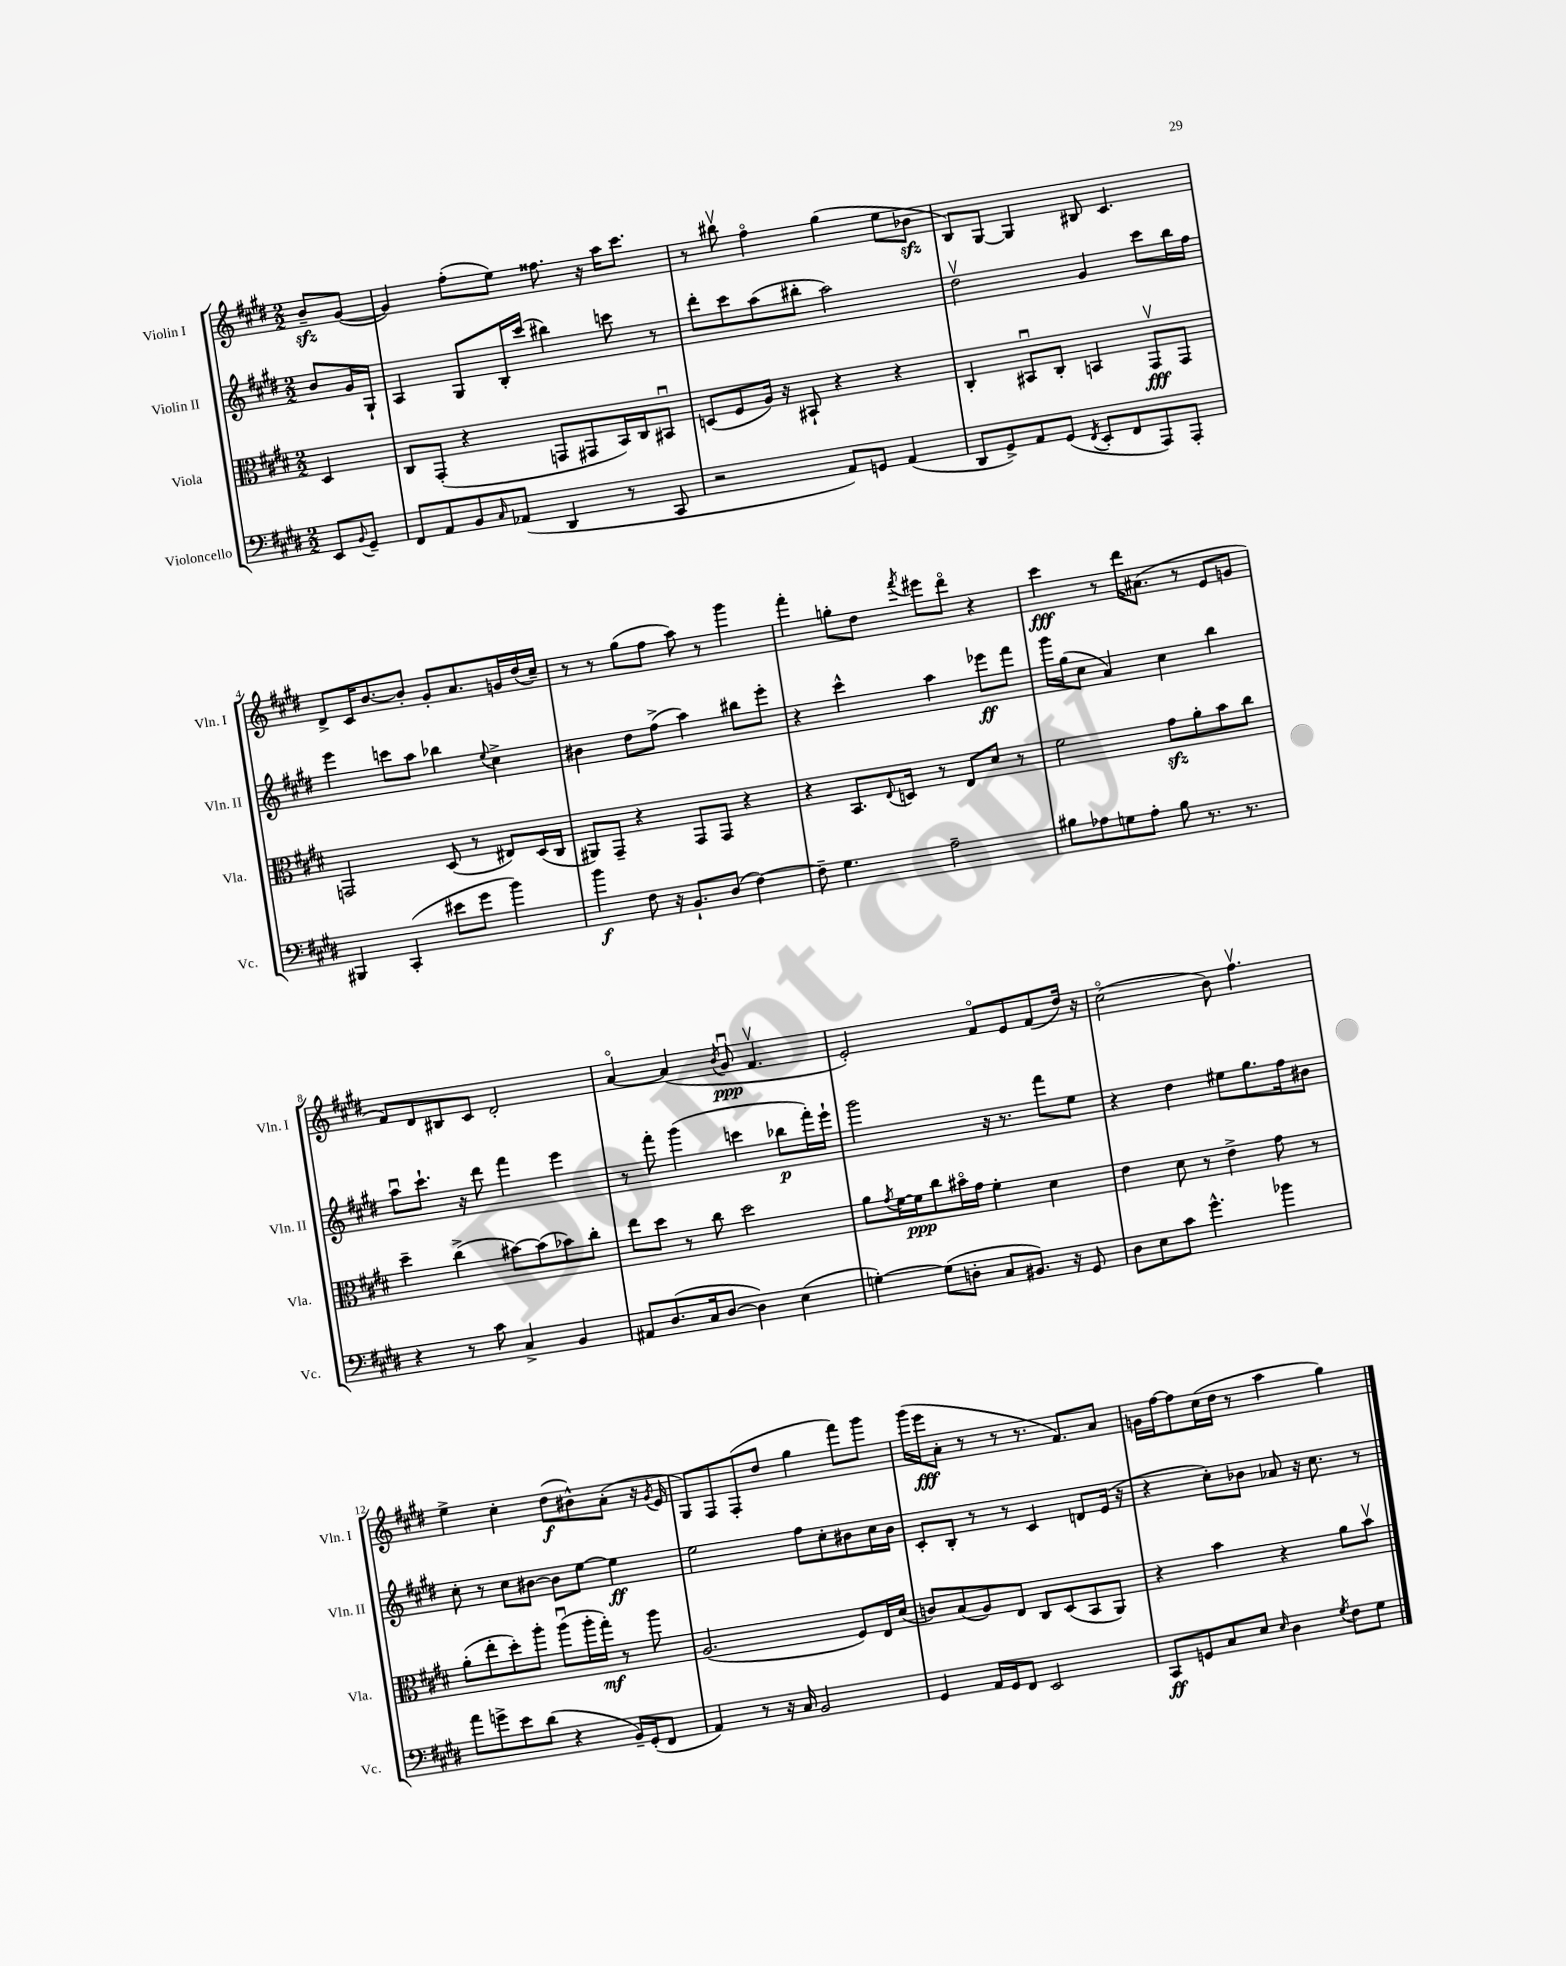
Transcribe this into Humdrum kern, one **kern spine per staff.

**kern	**kern	**kern	**kern
*staff4	*staff3	*staff2	*staff1
*clefF4	*clefC3	*clefG2	*clefG2
*k[f#c#g#d#]	*k[f#c#g#d#]	*k[f#c#g#d#]	*k[f#c#g#d#]
*M2/2	*M2/2	*M2/2	*M2/2
8EE	4D#	8b	8b~
8qqBB	.	.	.
8GG#~	.	16g#	([8g#
.	.	16G#`	.
=	=	=	=
8FF#	8C#	4A	4g#])
8AA	(8GG#'	.	.
8BB	4r	8G#	(8ff#'
16qqC#	.	.	.
(8AA-	.	16B'	8ee)
.	.	(16ccc#	.
4DD#	8GG	4bb#)	8.ff##
.	8GG#	.	.
.	.	.	16r
8r	16BB)	8ccc	16aa
.	16C#	.	8.ccc#
8CC#	8BB#u	8r	.
=	=	=	=
2r	(8D	8ddd#'	8r
.	8F#	8ccc#	8bb#v
.	16A)	(8aa	4ff#o
.	16r	.	.
.	8BB#`	8bb#'	.
8AA)	4r	2aa)	(4gg#
8GG	.	.	.
(4AA	4r	.	8ee
.	.	.	8b-
=	=	=	=
8DD#	4C#'	2dd#v	8B)
8GG#^)	.	.	[8G#
8AA	8BB#u	.	4G#]
(8GG#	8C#'	.	.
8qFF#	.	.	.
8EE'	4BB	4g#	8B#
8FF#	.	.	4.c#
8AAA)	8GG#v	8ccc#	.
8AAA'	8GG#	16bb	.
.	.	16ff#	.
=	=	=	=
4BBB#	2GG	4eee	8d#^
.	.	.	16c#
.	.	.	[8.b
(4CC#'	.	8ccc	.
.	.	8aa	8b']
8e#	(8D#	4bb-	8g#'
8g#	8r	.	8.a
.	.	8qqee	.
4b)	8E#)	4cc#^	.
.	.	.	16g
.	(16D#	.	(16dd#
.	16C#	.	16cc#~)
=	=	=	=
4b	8AA#)	4b#	8r
.	8GG#~	.	8r
8F#	4r	8dd#	(8gg#
16r	.	(8ff#^	8ff#
8.BB`	.	.	.
.	8GG#	4aa)	8aa)
(8D#	8GG#	.	8r
[4F#)	4r	8bb#	4ggg#
.	.	8eee'	.
=	=	=	=
8F#~]	4r	4r	4fff#'
4.G#	.	.	.
.	8.BB	4ccc#^^	8gg'
.	.	.	8dd#
.	8qqE	.	.
.	16D	.	.
.	.	.	8qfff#
2A~	8r	4aa	8eee#
.	8E	.	8ddd#o
.	8d#	8eee-	4r
.	8r	8fff#	.
=	=	=	=
8B#	2f#	16ggg#	4ccc#
.	.	(16gg#	.
8A-	.	8cc#	.
8G	.	4a)	8r
8A-'	.	.	16ddd#
.	.	.	(8.a#
8B#	8g#	4cc#	.
8.r	8a'	.	8r
.	8b	4bb	8e
8.r	.	.	.
.	8cc#	.	8g
=	=	=	=
4r	4dd#~	8aau	8f#)
.	.	8.ccc#`	8d#
8r	(4cc#^	.	8B#
.	.	16r	.
8c#	.	8ddd#	8c#
4C#^	[8b#)	4fff#	2d#'
.	(8b#]	.	.
4BB	8b-)	4eee	.
.	8cc#'	.	.
=	=	=	=
8AA#	8ee	8r	[4ao
(8.D#	8dd#	8fff#'	.
.	8r	(4ggg#	(4a]
16C#	.	.	.
[8D#	8cc#	.	.
.	.	.	8qb
4D#])	2dd#	4ccc	8g#u
.	.	.	4.f#v
(4E	.	8bb-	.
.	.	16fff#')	.
.	.	16eee`	.
=	=	=	=
[4G')	8a	2ggg#	2e')
.	8qg#	.	.
.	[16f#	.	.
.	16f#]	.	.
(8G]	8cc#	.	.
8D'	16b#o	.	.
.	16g#	.	.
8C#	4f#'	16r	8f#o
.	.	8.r	.
8.BB#)	.	.	8e
.	4d#	8fff#	(8f#
16r	.	.	.
8GG#	.	8ee	16dd#)
.	.	.	16r
=	=	=	=
8D#	4e	4r	(2cc#o
8E	.	.	.
8c#	8d#	4dd#	.
4.g#^^	8r	.	.
.	4e^	8ee#	8b)
.	.	8.gg#	4.ff#v
4b-	8g#	.	.
.	.	16ff#	.
.	8r	8b#	.
=	=	=	=
8a	(8a'	8cc#'	4ee^
8g^	8ee'	8r	.
8e	8dd#')	8cc#	4cc#'
(8d#	8aa'	[8b#	.
4r	(8aau	8b#]	(8dd#
.	16aa'	[8ee	8b#^^)
.	16gg#')	.	.
16BB~)	8r	4ee]	(8a'
(16GG#'	.	.	.
8FF#	8aa	.	16r
.	.	.	8qg#
.	.	.	16e
=	=	=	=
4AA)	(2.A	2ee	8G#)
.	.	.	8F#
8r	.	.	(8F#'
16r	.	.	8dd#
16C#	.	.	.
2BB	.	8ff#	4gg#
.	.	8cc#'	.
.	8F#)	8b#	8fff#)
.	16E	16cc#	8ggg#
.	(16d#	16b#	.
=	=	=	=
4GG#	8c)	8c#'	(16ggg#
.	.	.	16eee
.	(8B	8B'	8a'
16AA	8A)	8r	8r
16GG#	.	.	.
8FF#	8E	8r	8r
2EE	8C#	4c#	8.r
.	(8D#	.	.
.	.	.	8.f#)
.	8BB	8d	.
.	8AA)	(16e	8a
.	.	16r	.
=	=	=	=
8CC#	4r	4r	16g
.	.	.	[16ff#
8GG	.	.	8ff#]
8C#	4b	8cc#')	(16cc#
.	.	.	16dd#
8E	.	8b-	8r
16qqE	.	.	.
4D#	4r	8a-	4aa
.	.	16r	.
.	.	8.cc#	.
8qG#	.	.	.
8F#	8a	.	4gg#)
8G#	8bv	8r	.
==	==	==	==
*-	*-	*-	*-
